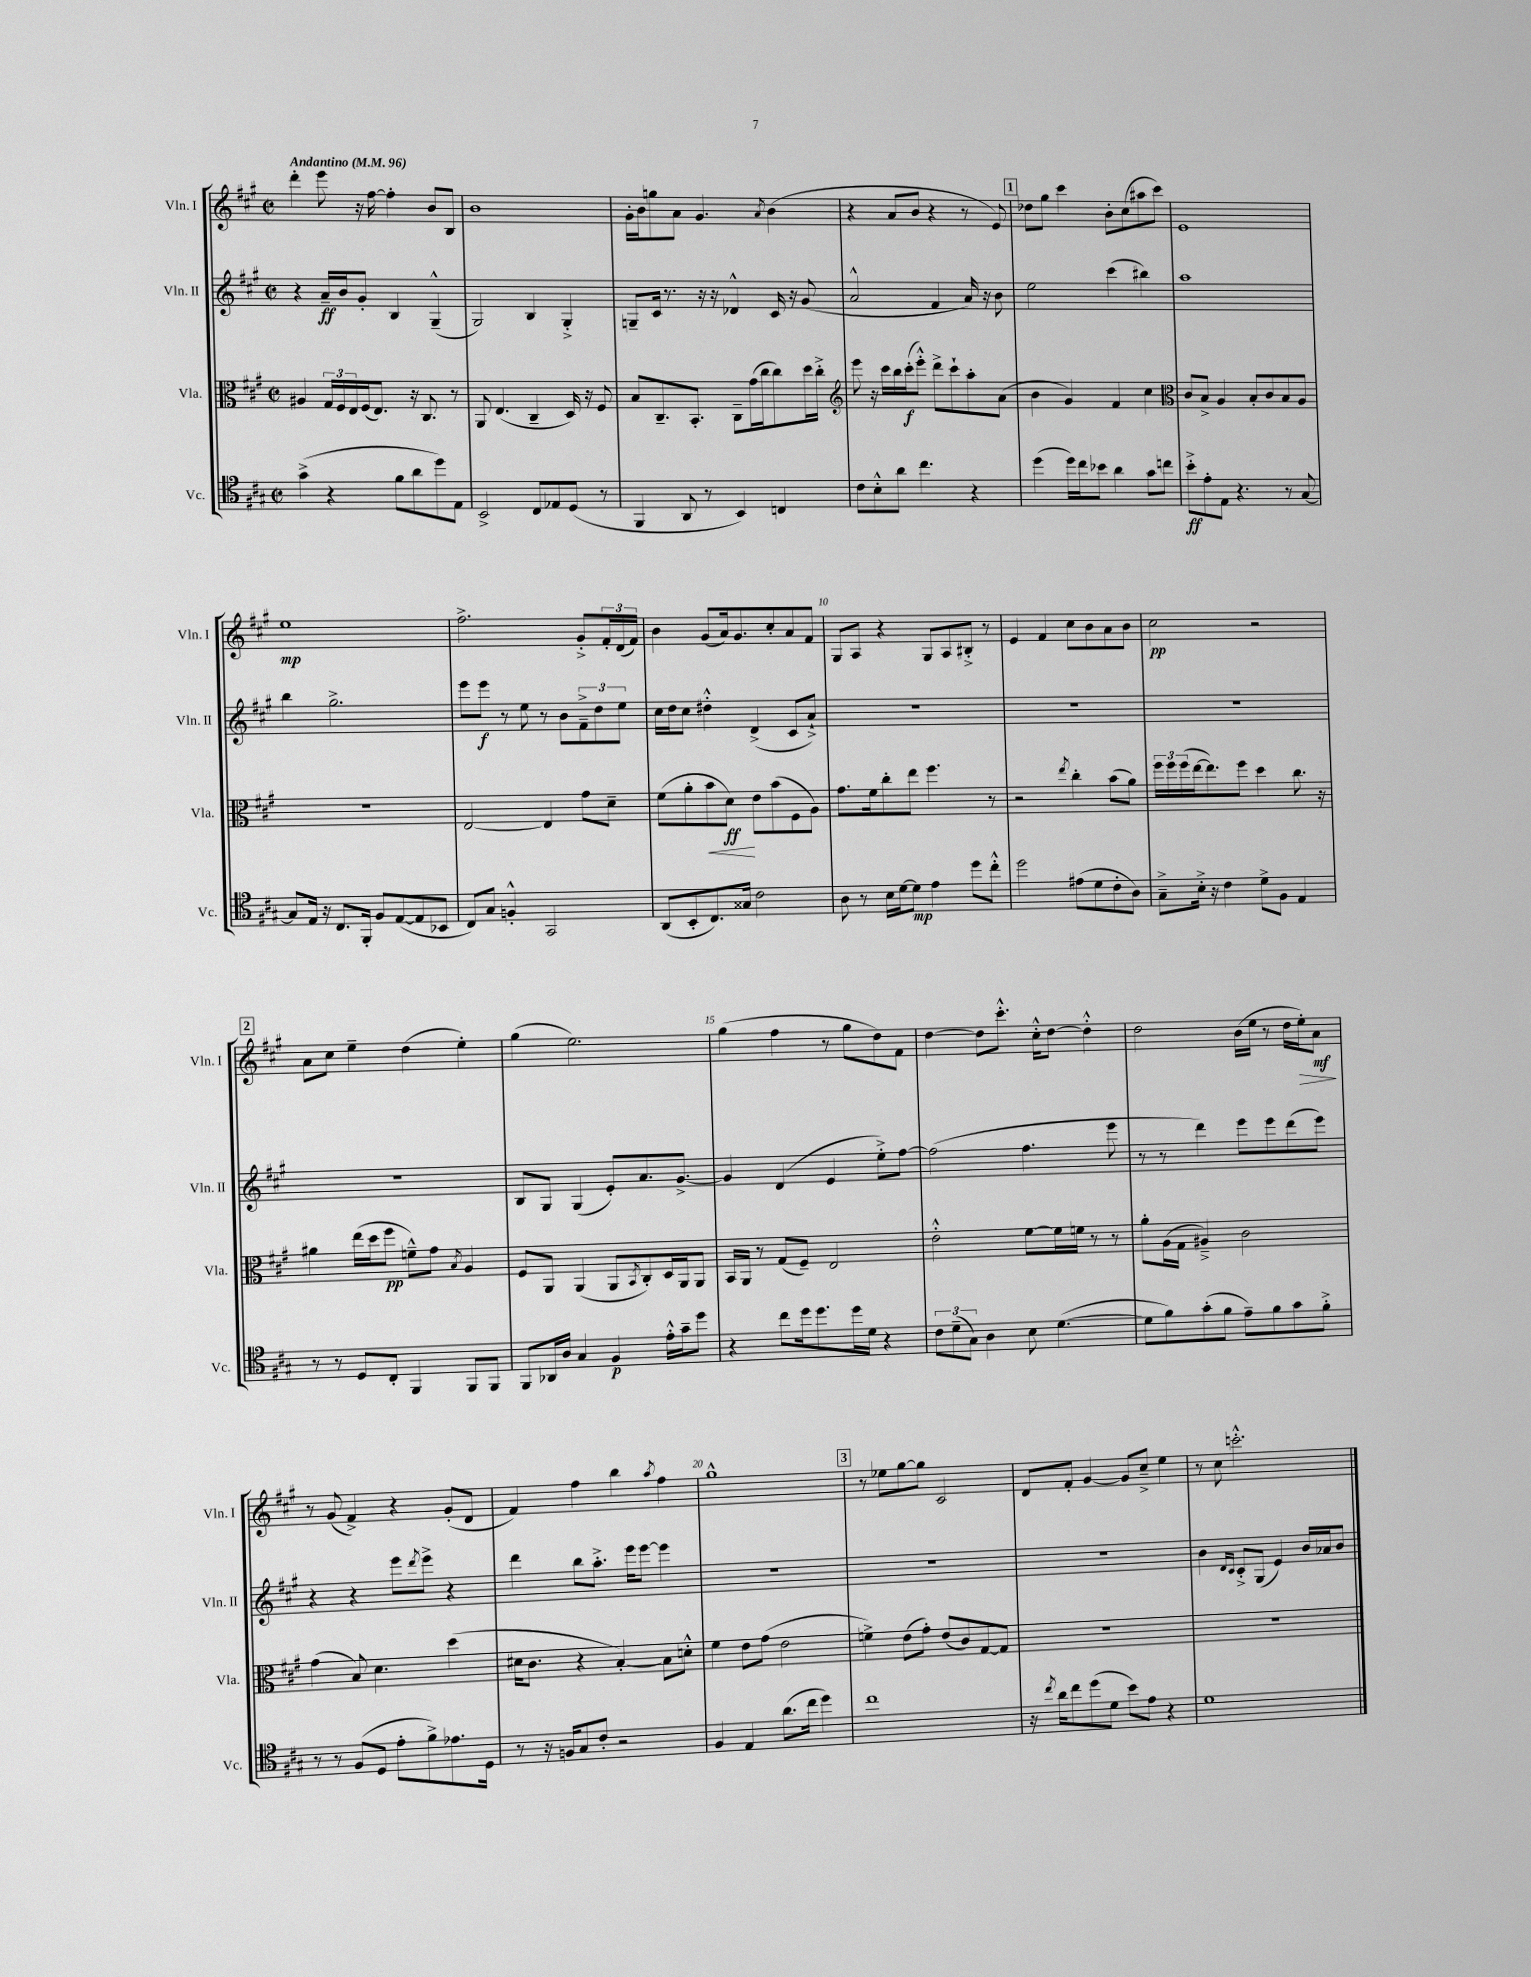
<<
\new StaffGroup <<
\new Staff = "s0" \with { instrumentName = "Vln. I" shortInstrumentName = "Vln. I" } {
    \clef treble \key a \major \defaultTimeSignature \time 2/2 \tempo "Andantino" 4 = 96
    d'''4-. e'''8 r16 fis''16~ fis''4-. b'8 b8 |
    b'1 |
    gis'16-. b'16 g''8 a'8 gis'4. \acciaccatura { a'8 } b'4( |
    r4 a'8 b'8 r4 r8 e'8) |
    \mark \markup { \box "1" } des''8 gis''8 cis'''4 b'8-. cis''8( ais''8 cis'''8) |
    e'1 |
    e''1\mp |
    fis''2.-> gis'8-.-> \tuplet 3/2 { fis'16-. d'16( fis'16) } |
    b'4 gis'8( a'16) gis'8. cis''8-. a'8 fis'8 |
    gis8 a8 r4 gis8 a8 bis8-.-> r8 |
    e'4 fis'4 cis''8 b'8 a'8 b'8 |
    cis''2\pp r2 |
    \mark \markup { \box "2" } a'8 cis''8 e''4-- d''4( e''4-.) |
    gis''4( e''2.) |
    gis''4( fis''4 r8 gis''8 d''8) fis'8 |
    d''4~ d''8 cis'''8.-.-^ cis''16-.-^ d''8~ d''4-.-^ |
    d''2 b'16( e''16 r8 d''16 e''16-.\>) a'8\mf\! |
    r8 gis'8( fis'4->) r4 gis'8-.( d'8 |
    fis'4) fis''4 b''4 \acciaccatura { a''8 } fis''4 |
    gis''1-^ |
    \mark \markup { \box "3" } r8 ees''8 gis''8~ gis''8 cis'2 |
    d'8 fis'8-. gis'4~ gis'8 cis''8---> e''4 |
    r8 cis''8 c'''2.-.-^ \bar "|." |
}
\new Staff = "s1" \with { instrumentName = "Vln. II" shortInstrumentName = "Vln. II" } {
    \clef treble \key a \major \defaultTimeSignature \time 2/2
    r4 a'16--\ff b'16 gis'8-. b4 gis4---^( |
    gis2) b4 gis4-.-> |
    g8-- cis'16 r8. r16 r16 des'4-^ cis'16 r16 gis'8( |
    a'2-^ fis'4 a'16) r16 b'8 |
    \mark \markup { \box "1" } e''2 cis'''4( bis''4) |
    a''1 |
    b''4 gis''2.-> |
    e'''8 e'''8\f r8 e''8 r8 b'8 \tuplet 3/2 { fis'8---> d''8 e''8 } |
    cis''16 d''16 cis''8 dis''4-.-^ d'4->( cis'8 a'8-!->) |
    R1 |
    R1 |
    R1 |
    \mark \markup { \box "2" } R1 |
    b8 gis8 gis4( e'8-.) a'8. gis'8.~-> |
    gis'4 d'4( e'4 e''8-.->) fis''8~ |
    fis''2( fis''4. e'''8 |
    r8 r8 d'''4) e'''8 e'''8 d'''8( e'''8) |
    r4 r4 e'''8 \acciaccatura { d'''8 } e'''8-> r4 |
    d'''4 b''8 a''8.-.-> e'''16 e'''8~ e'''4 |
    R1 |
    \mark \markup { \box "3" } R1 |
    R1 |
    b'4 \grace { d'16 cis'16 } cis'8-.-> gis8( e'4) b'16 aes'16 b'8 \bar "|." |
}
\new Staff = "s2" \with { instrumentName = "Vla." shortInstrumentName = "Vla." } {
    \clef alto \key a \major \defaultTimeSignature \time 2/2
    ais4 \tuplet 3/2 { gis16 fis16 e16 } fis16( e8.) r16 cis8. r8 |
    a,8 e4.( cis4-- d16) r16 fis8 |
    b8 cis8.-- b,8.-. cis8-- gis'16( cis''16 cis''8) d''16 cis''16-.-> |
    \clef treble e'''8 r16 cis'''16 b''16 cis'''16-.\f( e'''8-.-^) d'''8-> cis'''8-! a''8-. a'8( |
    \mark \markup { \box "1" } b'4 gis'4) fis'4 cis''4 |
    \clef alto cis'8 b8-> a4 b8-. cis'8 b8 a8 |
    r1 |
    e2~ e4 gis'8 d'8-- |
    fis'8( a'8-. b'8\< d'8\ff\!) e'8 b'8( fis8 a8) |
    gis'8. fis'16 cis''8-. e''8 fis''4. r8 |
    r2 \acciaccatura { e''8 } cis''4-. b'8( a'8) |
    \tuplet 3/2 { fis''16 fis''16 fis''16( } e''16~ e''8.) fis''8 d''4 cis''8. r16 |
    \mark \markup { \box "2" } ais'4 e''16( d''16 fis''8\pp f'8---^) gis'8 \acciaccatura { b8 } a4 |
    fis8 a,8 a,4( a,8 \acciaccatura { b,8 } cis8-.) d16 a,16 a,8 |
    b,16 a,16 r8 gis8( fis8--) e2 |
    e'2-.-^ fis'8~ fis'16 f'16 r8 r8 |
    a'8-. a16( gis16 ais4--->) cis'2 |
    gis'4( b8) d'4. d''4( |
    dis'16 cis'8. r4 b4~-.) b8 d'8-.-^ |
    fis'4 e'8 gis'8( e'2 |
    \mark \markup { \box "3" } f'4->) e'8( gis'8-.) e'8( cis'8) gis8~ gis8 |
    R1 |
    R1 \bar "|." |
}
\new Staff = "s3" \with { instrumentName = "Vc." shortInstrumentName = "Vc." } {
    \clef tenor \key a \major \defaultTimeSignature \time 2/2
    gis'4->( r4 fis'8 a'8 d''8) e8 |
    b,2-> cis8 ees8 d8( r8 |
    fis,4 a,8 r8 b,4) c4 |
    cis'8 b8-.-^ a'8 cis''4. r4 |
    \mark \markup { \box "1" } d''4( d''16) cis''16 bes'8 a'4 gis'8 c''8 |
    b'8-.->\ff e'8-. e8 r4. r8 gis8~ |
    gis8 e16 r16 cis8. fis,16-. fis8 e8~( e8 bes,8 |
    cis8) gis8 f4-.-^ gis,2 |
    a,8( b,8-. cis8.) gisis16 cis'2 |
    a8 r8 b16 d'16~ d'8\mp e'4 d''8 cis''8-.-^ |
    d''2 eis'8( d'8 cis'8-. a8) |
    gis8---> b16-.-> r16 cis'4 d'8-> fis8 e4 |
    \mark \markup { \box "2" } r8 r8 d8 cis8-. fis,4 fis,8 fis,8 |
    fis,8 aes,16 a16 gis4 fis4\p e'16-.-^ gis'16-- d''8 |
    r4 cis''8 d''16 d''8. d''16 d'16 r4 |
    \tuplet 3/2 { cis'8 d'8--( gis8) } a4 b8 d'4.~( |
    d'8 fis'8) gis'8-.( fis'8 e'8--) fis'8 gis'8 fis'8-.-> |
    r8 r8 fis8( d8 e'8-. fis'8->) ees'8. d16 |
    r8 r16 f16 gis8 cis'8-. r2 |
    fis4 e4 a'8.( cis''16 d''4) |
    \mark \markup { \box "3" } cis''1 |
    r16 \acciaccatura { cis''8 } a'16 cis''8 d''8( d'8 b'8) e'8 r4 |
    d'1 \bar "|." |
}
>>
>>
\layout { \context { \Score \override BarNumber.break-visibility = ##(#f #t #t) barNumberVisibility = #(every-nth-bar-number-visible 5) } }
